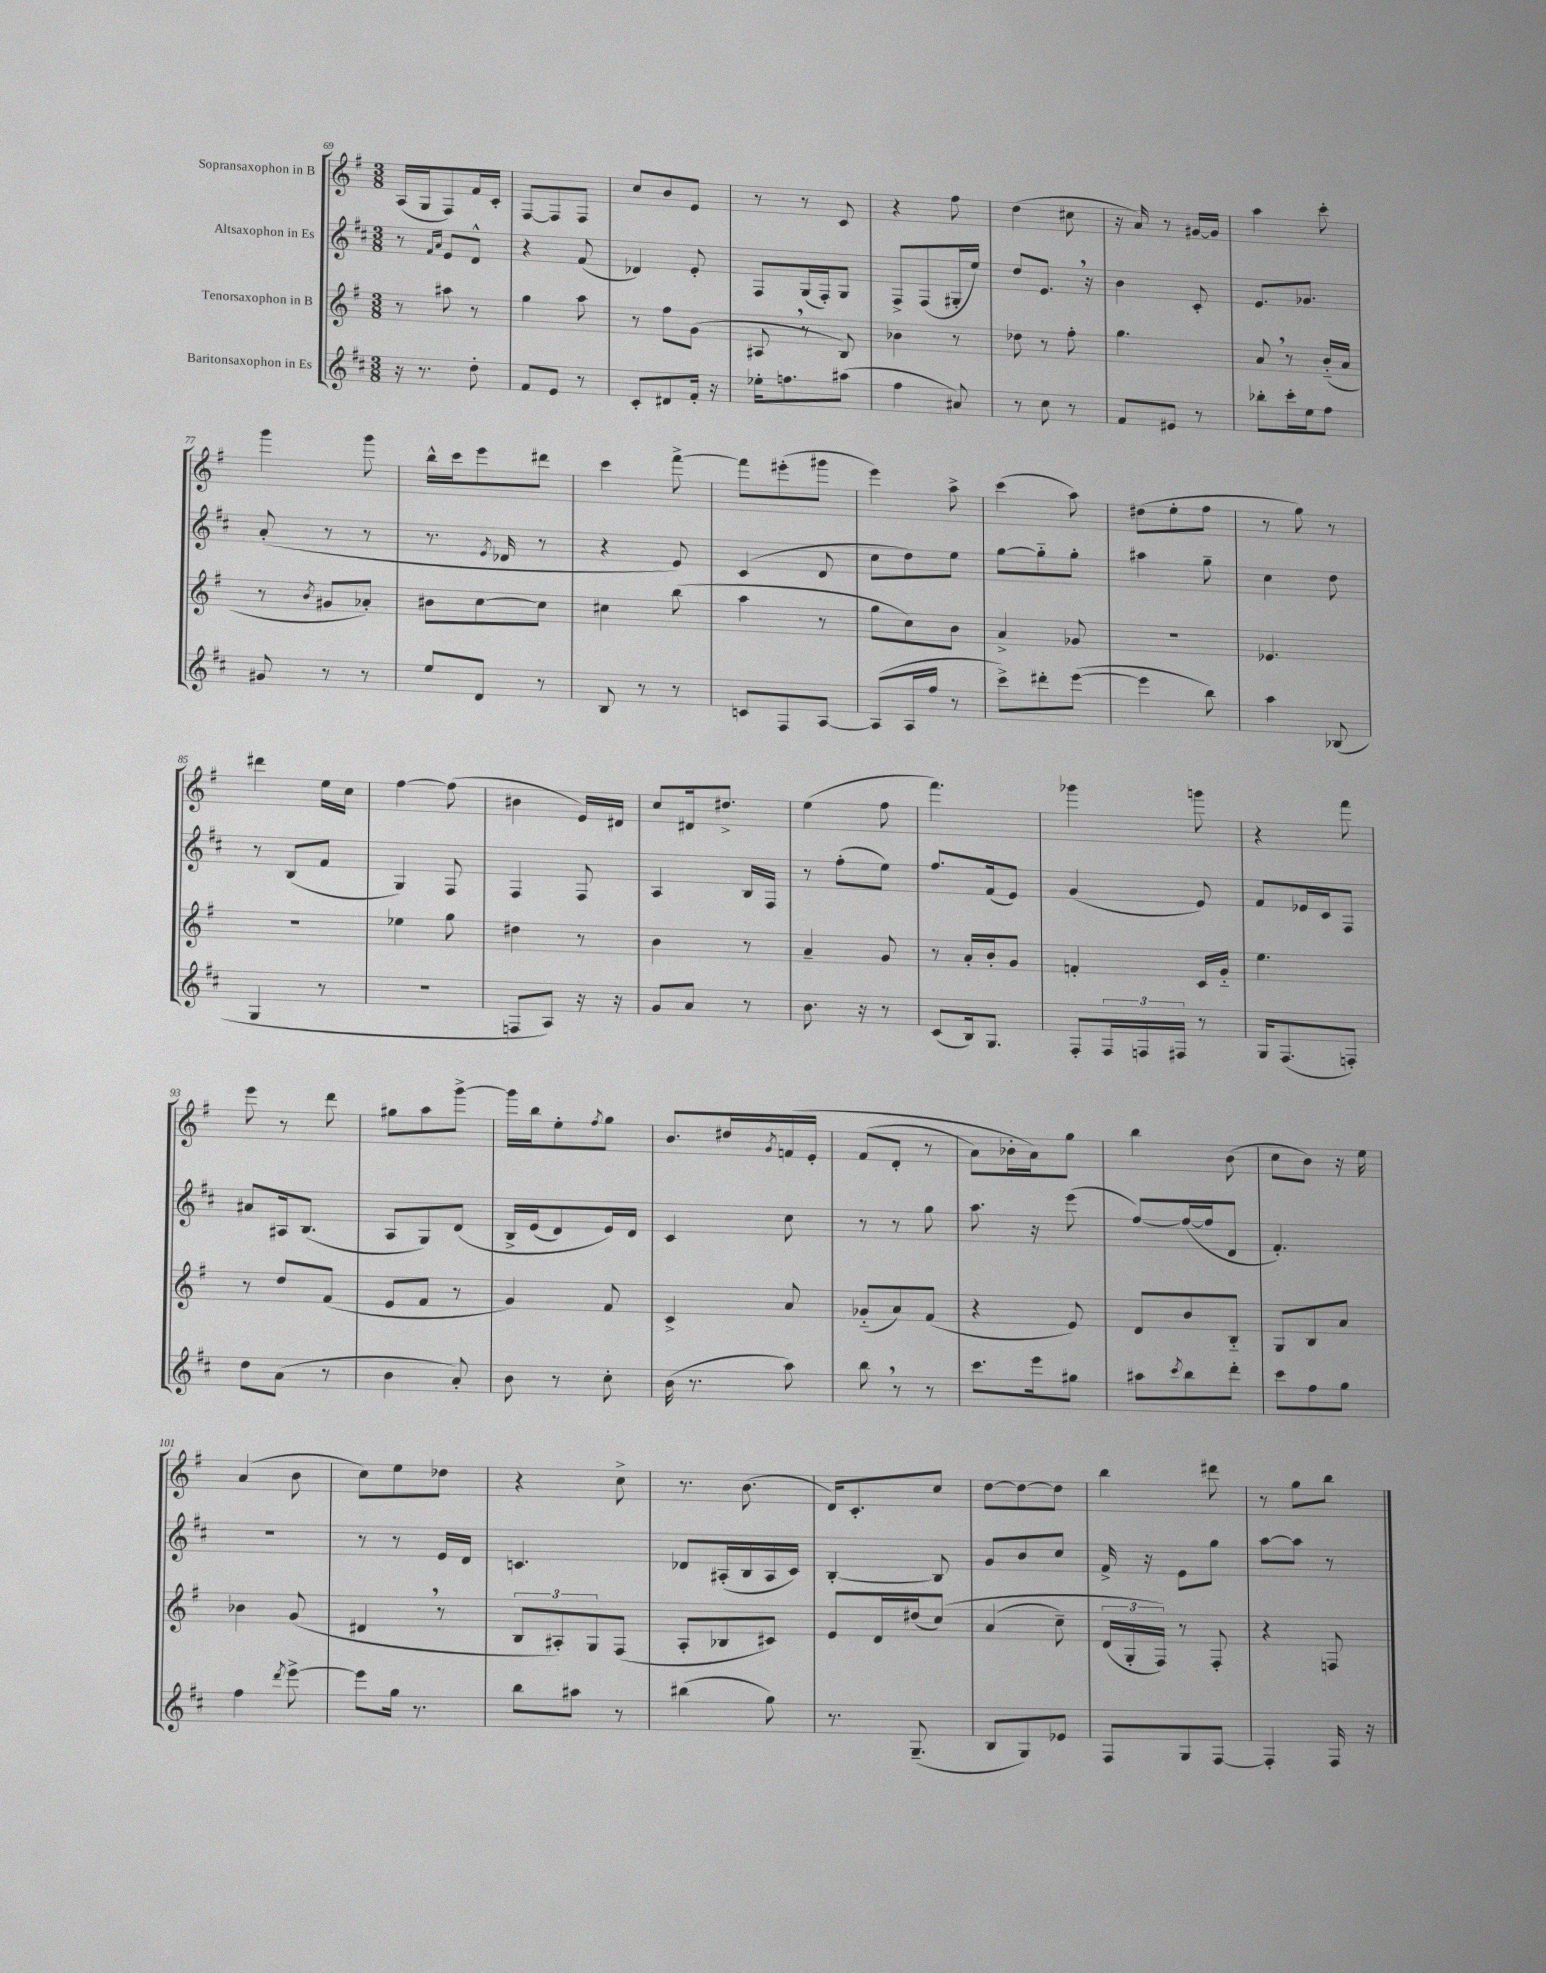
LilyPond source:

<<
\new StaffGroup <<
\new Staff = "s0" \with { instrumentName = "Sopransaxophon in B" } {
    \clef treble \key g \major \numericTimeSignature \time 3/8
    a16( g16 fis8) fis'16 c'16-. |
    fis8~ fis8 fis8 |
    c''8 b'8 e'8 |
    r8 r8 c'8 |
    r4 fis''8 |
    d''4( cis''8 |
    r16 a'16) r8 gis'16~ gis'16 |
    a''4 c'''8-. |
    g'''4 g'''8 |
    b''16-^ c'''16 e'''8 dis'''8 |
    c'''4 fis'''8~-> |
    fis'''8 eis'''8-.( gis'''8 |
    e'''4) a''8-> |
    c'''4( a''8) |
    dis''8( e''8-. fis''8 |
    r8 g''8) r8 |
    dis'''4 e''16 c''16 |
    fis''4~ fis''8( |
    bis'4 e'16) dis'16 |
    c''8 dis'16 dis''8.-> |
    e''4( fis''8 |
    fis'''4.) |
    ges'''4 g'''8 |
    r4 fis'''8 |
    e'''8 r8 d'''8 |
    gis''8 a''8 g'''8~-> |
    g'''16 b''16 e''8-. \acciaccatura { fis''8 } g''8 |
    b'8. dis''16 \acciaccatura { g'8 } f'16\( e'16-. |
    fis'8( d'8-. r8 |
    a'8) bes'16-. a'16\) g''8 |
    b''4 b'8( |
    c''8 b'8) r16 e''16 |
    a'4( b'8 |
    c''8) e''8 des''8 |
    r4 c''8-> |
    r8. b'8.( |
    d'16) c'8.-. c''8 |
    d''8~ d''8~ d''8 |
    b''4 dis'''8 |
    r8 g''8 b''8 \bar "|." |
}
\new Staff = "s1" \with { instrumentName = "Altsaxophon in Es" } {
    \clef treble \key d \major \numericTimeSignature \time 3/8
    r8 \grace { fis'16 a'16 } e'8 d'8-^ |
    r4 fis'8( |
    des'4) e'8-. |
    fis8 g16( fis16-.) g8 |
    fis8-> fis8( gis16-. e''16) |
    d''8 e'8. \breathe r16 |
    b'4 cis'8-. |
    e'8. ges'8. |
    a'8-.( r8 r8 |
    r8. \acciaccatura { e'8 } des'16 r8 |
    r4 e'8) |
    cis'4( d'8 |
    cis''8 d''8) e''8 |
    g''8~ g''8-_ g''8-. |
    ais''4 g''8-- |
    cis''4 d''8 |
    r8 b8( fis'8 |
    g4) fis8 |
    fis4 fis8 |
    a4 b16 fis16 |
    r8 fis''8-.( e''8) |
    fis''8. fis'16( e'8) |
    g'4( e'8) |
    fis'8 ees'16 cis'16 fis8 |
    ais'8 ais16 b8.( |
    a8 g8) d'8\( |
    b16-> e'16( d'8) e'16\) d'16 |
    cis'4 cis''8 |
    r8 r8 g''8 |
    a''8. r16 e'''8( |
    fis''8~) fis''16~( fis''16 d'8 |
    fis'4.-.) |
    R4. |
    r8 r8 e'16 d'16 |
    c'4. |
    des'8 ais16-.( b16 ais16 cis'16) |
    b4~-. b8 |
    g'8 b'8 cis''8 |
    fis'16-> r16 e'8 g''8 |
    a''8~ a''8 r8 \bar "|." |
}
\new Staff = "s2" \with { instrumentName = "Tenorsaxophon in B" } {
    \clef treble \key g \major \numericTimeSignature \time 3/8
    r8 ais''8 r8 |
    g''4 a''8 |
    r8 fis''8 g'8( |
    ais8 \breathe r8 b8) |
    bes'4 r8 |
    des''8 r8 fis''8-. |
    g''4. |
    a'8 \breathe r8 b'16-_( a'16 |
    r8 \acciaccatura { b'8 } gis'8 aes'8-.) |
    bis'8 c''8~ c''8 |
    cis''4 b''8( |
    a''4 r8 |
    g''8 c''8) b'8 |
    a'4-> ges'8 |
    R4. |
    ees'4. |
    R4. |
    ees''4 g''8 |
    dis''4 r8 |
    b'4 r8 |
    a'4-- g'8 |
    r8 a'16-. b'16-. g'8 |
    f'4-. c'16 g'16-_ |
    e''4. |
    r8 d''8 fis'8( |
    e'8 fis'8 r8 |
    g'4) fis'8 |
    c'4-> a'8 |
    ges'8-_( a'8) fis'8( |
    r4 e'8) |
    d'8 b'8 b8-_ |
    g8 b8 a'8 |
    bes'4 g'8( |
    dis'4 \breathe r8 |
    \tuplet 3/2 { b8 ais8-.) g8 } fis8( |
    a8-. bes8 cis'8) |
    e'8 d'16 dis''16( c''8)\( |
    a'4( c''8--) |
    \tuplet 3/2 { d'16( g16-. fis16)\) } r8 fis8-. |
    r4 f8 \bar "|." |
}
\new Staff = "s3" \with { instrumentName = "Baritonsaxophon in Es" } {
    \clef treble \key d \major \numericTimeSignature \time 3/8
    r16 r8. d''8-. |
    fis'8 e'8 r8 |
    cis'8-. dis'8 fis'16-. r16 |
    ees''16-. f''8. ais''8( |
    fis''4 ais'8) |
    r8 cis''8 r8 |
    fis'8 eis'8 r8 |
    bes''8-. cis'''16-. e''16 fis''8 |
    gis'8 r8 r8 |
    e''8 d'8 r8 |
    b8 r8 r8 |
    c'8 fis8 a8~ |
    a8( a16 fis''16 r8 |
    cis'''8->) dis'''8-. e'''8~( |
    e'''4 b''8) |
    a''4 bes8( |
    g4 r8 |
    r4. |
    f8 a8) r16 r16 |
    g'8 a'8 r8 |
    b'8. r16 r8 |
    cis'8( b16) g8. |
    fis8-. \tuplet 3/2 { fis16 f16 fis16 } r8 |
    g16 fis8.( f8-.) |
    d''8 a'8( r8 |
    b'4 a'8-.) |
    b'8 r8 cis''8-. |
    b'16( r8. a''8) |
    b''8 \breathe r8 r8 |
    cis'''8. e'''16 gis''8 |
    ais''8 \acciaccatura { cis'''8 } b''8 d'''8-. |
    cis'''8 fis''8 g''8 |
    fis''4 \acciaccatura { d'''8 } e'''8~-> |
    e'''8 g''16 r8. |
    b''8 ais''8 r8 |
    bis''4( g''8) |
    r8. g8.--( |
    b8 g8) ees'8 |
    fis8 g8 fis8~ |
    fis4-. fis16 r16 \bar "|." |
}
>>
>>
\layout { \context { \Score currentBarNumber = #69 } }
